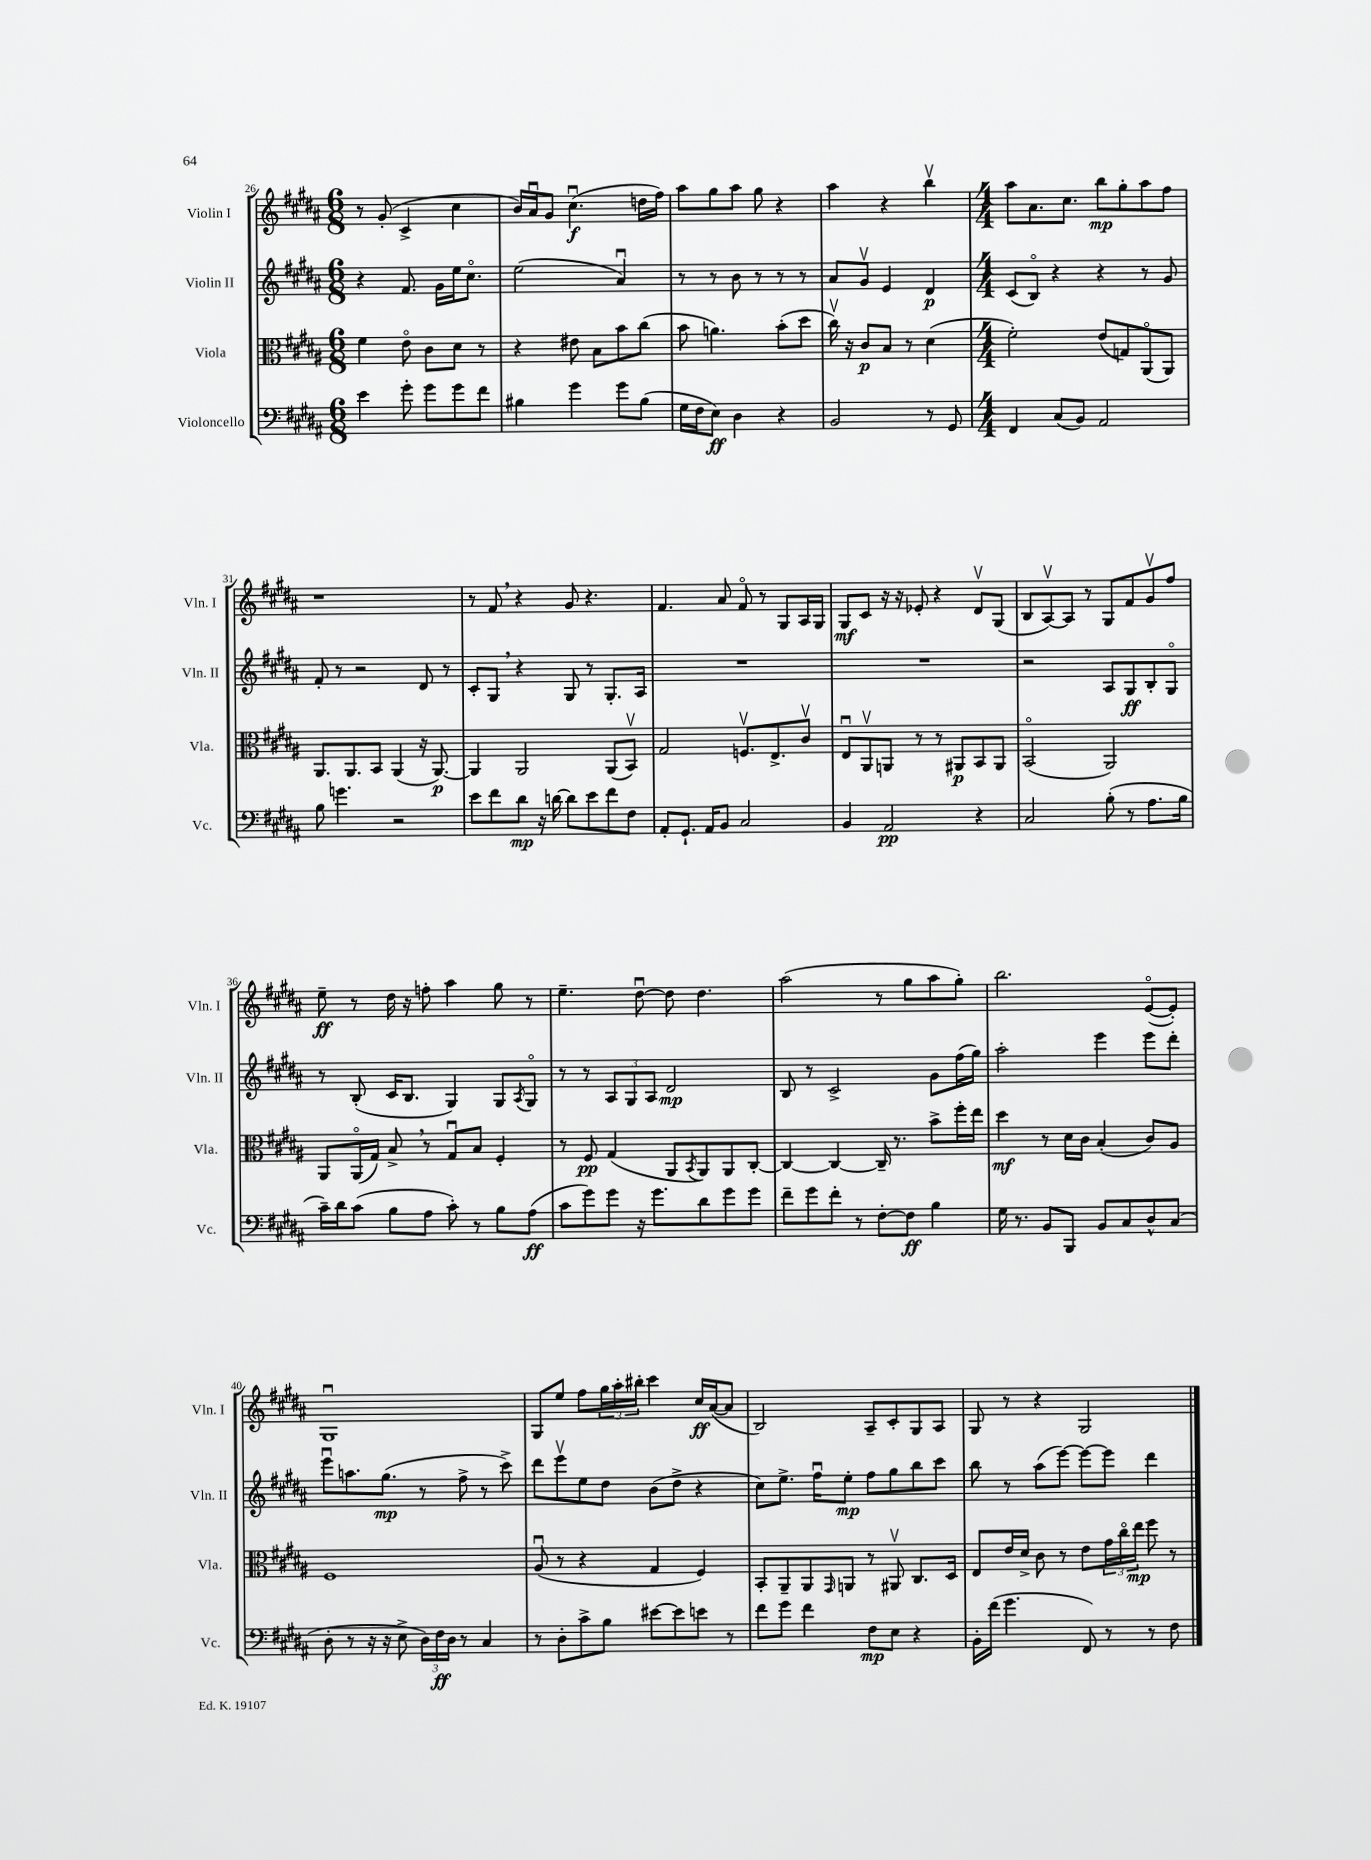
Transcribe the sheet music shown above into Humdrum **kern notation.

**kern	**kern	**kern	**kern
*staff4	*staff3	*staff2	*staff1
*clefF4	*clefC3	*clefG2	*clefG2
*k[f#c#g#d#a#]	*k[f#c#g#d#a#]	*k[f#c#g#d#a#]	*k[f#c#g#d#a#]
*M6/8	*M6/8	*M6/8	*M6/8
4e\	4f#\	4r	8r
.	.	.	(8g#'/
8g#'\	8eo\	8.f#/	4c#^/
8g#\L	8c#\L	.	.
.	.	16g#\LL	.
8g#\	8d#\J	16ee\J	4cc#\
.	.	8.cc#o\J	.
8f#\J	8r	.	.
=	=	=	=
4B#\	4r	(2ee\	16b/LL)
.	.	.	16a#u/J
.	.	.	8g#/J
4g#\	8e#\	.	(4.cc#u\
.	8B\L	.	.
8g#\L	8b\	4a#u/)	.
(8B#\J	(8cc#\J	.	16dd\LL
.	.	.	16ff#\JJ)
=	=	=	=
16G#\LL	8b\	8r	8aa#\L
16F#\J	.	.	.
8E\J)	4.a\)	8r	8gg#\
4D#\	.	8b\	8aa#\J
.	.	8r	8gg#\
4r	(8b'\L	8r	4r
.	8dd#\J	8r	.
=	=	=	=
2BB/	16cc#v\)	8a#/L	4aa#\
.	16r	.	.
.	8c#/L	8g#v/J	.
.	8B/J	4e/	4r
.	8r	.	.
8r	(4d#\	4d#/	4bbv\
8GG#/	.	.	.
=	=	=	=
*M4/4	*M4/4	*M4/4	*M4/4
4FF#/	2f#'\)	(8c#/L	8aa#\L
.	.	8Bo/J)	8.a#\
(8C#/L	.	4r	.
.	.	.	8.cc#\J
8BB/J)	.	.	.
2AA#/	(8e/L	4r	8bb\L
.	8G/)	.	8gg#'\
.	(8AA#o/	8r	8aa#\
.	8AA#/J)	8g#/	8ff#\J
=	=	=	=
8B\	8.AA#/L	8f#'/	1r
4.g\	.	8r	.
.	8.AA#/	.	.
.	.	2r	.
.	8BB/J	.	.
2r	(4AA#/	.	.
.	16r	8d#/	.
.	[8.AA#/)	.	.
.	.	8r	.
=	=	=	=
8e\L	4AA#/]	8c#'/L	8r
8f#\	.	8G#/J	8f#/
8d#\J	2AA#/	4r	4r
16r	.	.	.
[16d\	.	.	.
8d\]L	.	8G#/	8g#/
8e\	.	8r	4.r
8f#\	(8AA#/L	8.G#'/L	.
8F#\J	8BBv/J)	.	.
.	.	16A#/Jk	.
=	=	=	=
8AA#'/L	2G#/	1r	4.f#/
8.GG#`/J	.	.	.
16AA#/LK	.	.	.
8BB/J	.	.	8a#/
2C#/	8.Fv/L	.	8f#o/
.	.	.	8r
.	8.E^/	.	.
.	.	.	8G#/L
.	8c#v/J	.	16A#/L
.	.	.	16G#/JJ
=	=	=	=
4BB/	8Eu/L	1r	8G#/L
.	8AA#v/	.	8c#/J
2AA#/	8AA/J	.	16r
.	.	.	16r
.	8r	.	8e-'/
.	8r	.	4r
.	8AA#/L	.	.
4r	8BB/	.	8d#v/L
.	8AA#/J	.	(8G#/J
=	=	=	=
2C#/	(2BBo/	2r	8B/L
.	.	.	[8A#v/)
.	.	.	8A#/]J
.	.	.	8r
(8B'\	2AA#/)	8A#/L	8G#/L
8r	.	8G#/	8f#/
8.A#\L	.	8B'/	8g#v/
.	.	8G#o/J	8ff#/J
16B\Jk	.	.	.
=	=	=	=
16c#~\LL)	8AA#/L	8r	8ee~\
16d#\J	.	.	.
(8c#\J	(16AA#o/L	(8B'/	8r
.	16G#/JJ)	.	.
8B\L	8B^/	16c#/LK	16dd#\
.	.	8.B/J	16r
8A#\J	8r	.	8ff'\
8c#'\)	8G#u/L	4G#/)	4aa#\
8r	8B/J	.	.
8B\L	4F#'/	8G#/L	8gg#\
.	.	8qA#/	.
(8A#\J	.	8G#o/J	8r
=	=	=	=
8c#\L	8r	8r	4.ee~\
8g#\)	8F#/	8r	.
8g#\J	(4G#/	12A#/L	.
.	.	12G#/	.
16r	.	.	[8dd#u\
.	.	12A#/J	.
8.g#\L	.	.	.
.	8AA#/L	2d#/	8dd#\]
.	8qBB/	.	.
8d#\	8AA#/)	.	4.dd#\
8g#\	8AA#/	.	.
8g#\J	[8C#'/J	.	.
=	=	=	=
8f#~\L	4C#/_	8B/	(2aa#\
8g#\	.	8r	.
8f#'\J	4C#/_	2c#^/	.
8r	.	.	.
[8F#'\L	16C#~/]	.	8r
.	8.r	.	.
8F#\]J	.	.	8gg#\L
4B\	8b^\L	8g#\L	8aa#\
.	16ff#'\L	(16ff#\L	8gg#'\J)
.	16ee\JJ	16gg#\JJ)	.
=	=	=	=
16G#\	4dd#\	2aa#'\	2.bb\
8.r	.	.	.
8BB/L	8r	.	.
8BBB/J	16d#\LL	.	.
.	16c#\JJ	.	.
8BB/L	(4B'/	4eee\	.
8C#/	.	.	.
8D#^^/	8c#/L)	8eee\L	([8eo/L
(8C#/J	8A#/J	8ddd#'\J	8e'/]J)
=	=	=	=
8D#'\	1F#	8eeeu\L	1G#u
8r	.	8.aa\	.
16r	.	.	.
16r	.	(8.gg#\J	.
8E^\	.	.	.
24D#\LL)	.	8r	.
24F#\	.	.	.
24D#\JJ	.	.	.
8r	.	8ff#^\	.
4C#/	.	8r	.
.	.	8ccc#^\)	.
=	=	=	=
8r	(8A#u/	8ddd#\L	8G#/L
8D#'\L	8r	8eeev\	8ee/J
8c#^\	4r	8ee\	8ff#\L
8B\J	.	8dd#\J	24gg#\L
.	.	.	24aa#'\
.	.	.	24bb#'\JJ
[8e#\L	4G#/	(8b\L	4ccc#\
8e#\]	.	8dd#^\J	.
8e\J	4F#/)	4r	16cc#/LL
.	.	.	([16a#/J
8r	.	.	8a#/]J
=	=	=	=
8f#\L	8BB'/L	8cc#\L)	2B/)
8g#\J	8AA#~/	8.ee^\J	.
4f#\	8AA#/	.	.
.	.	16ff#u\LK	.
.	16qqGG#/	.	.
.	8AA/J	8ee'\J	.
8F#\L	8r	8ff#\L	8A#~/L
8E\J	8AA#v/	8gg#\	8c#'/
4r	8.C#/L	8bb\	8G#/
.	.	8ccc#\J	8A#/J
.	16D#/Jk	.	.
=	=	=	=
16BB'\LL	8E/L	8bb\	8G#/
(16f#\JJ	.	.	.
4.g#\	16e/L	8r	8r
.	16d#^/JJ	.	.
.	8c#\	(8aa#\L	4r
.	8r	[8eee\J)	.
8FF#/)	8e\L	8eee\_L	2G#/
8r	24g#\L	8eee\]J	.
.	24cc#o\	.	.
.	24ee\JJ	.	.
8r	8ff#\	4ddd#\	.
8F#\	8r	.	.
==	==	==	==
*-	*-	*-	*-
